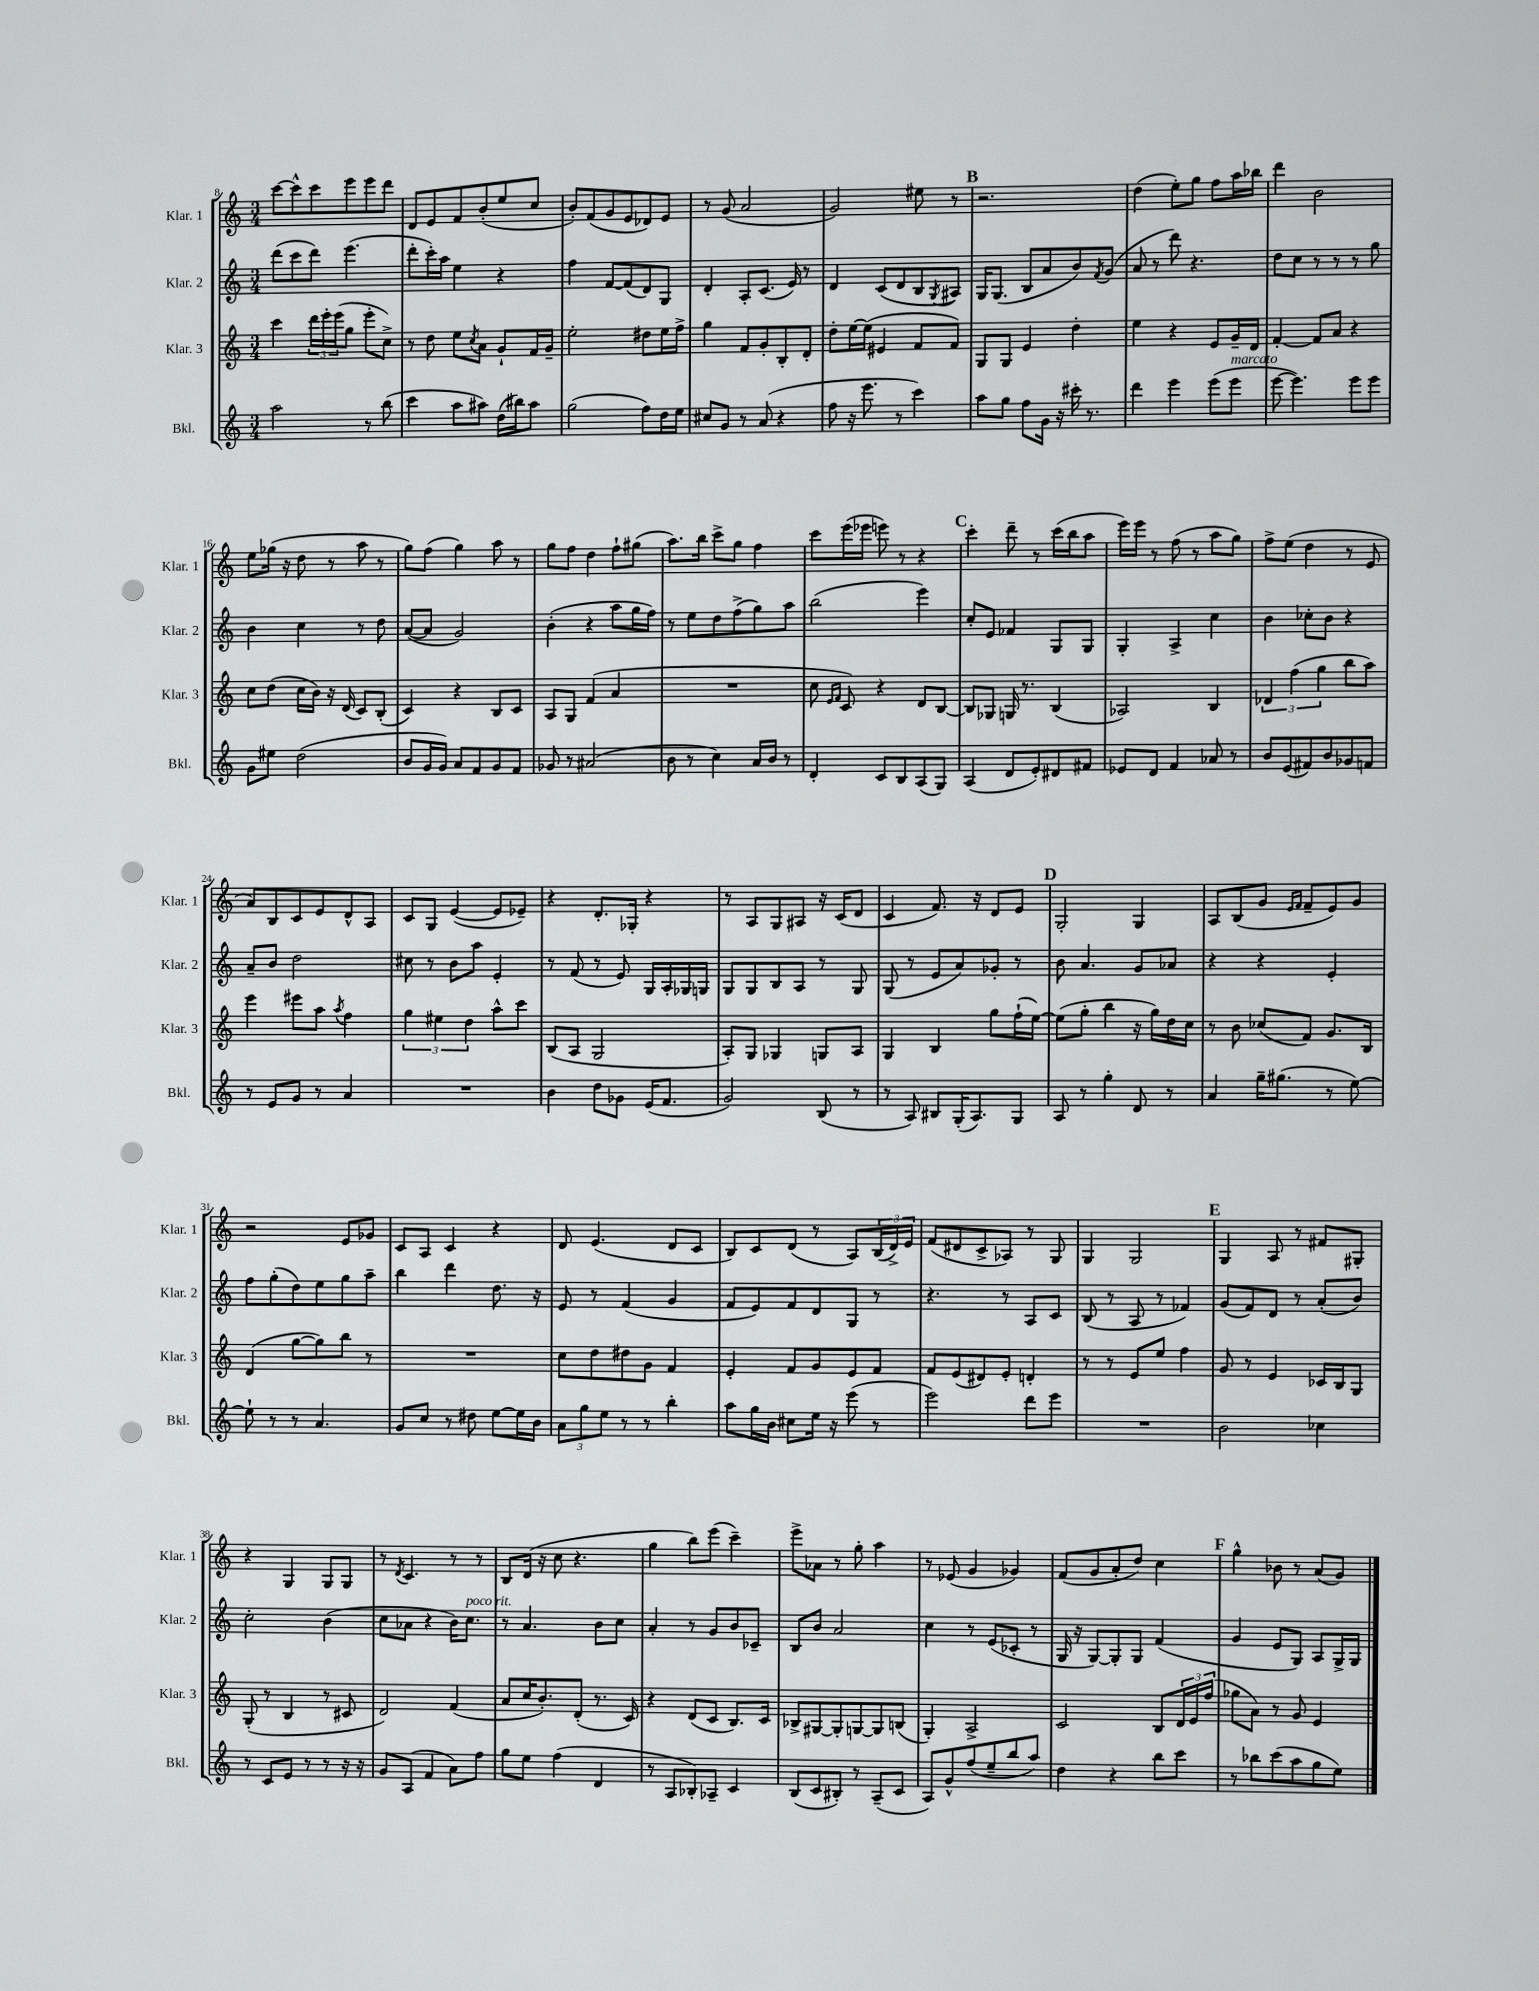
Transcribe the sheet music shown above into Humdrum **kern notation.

**kern	**kern	**kern	**kern
*staff4	*staff3	*staff2	*staff1
*clefG2	*clefG2	*clefG2	*clefG2
*k[]	*k[]	*k[]	*k[]
*M3/4	*M3/4	*M3/4	*M3/4
2aa\	4ccc\	(8ddd\L	[8ccc\L
.	.	8ccc\	8ccc^^\]
.	24ddd\LL	8ddd\J)	8ccc\
.	24eee'\	.	.
.	(24eee\J	.	.
.	8gg\J	(4.eee\	8eee\
8r	8eee'\L	.	8eee\
(8bb\	8cc^\J)	.	8ddd\J
=	=	=	=
4ccc\	8r	8ddd'\L	8d/L
.	8dd\	16ccc'\L)	8e/
.	.	16aa\JJ	.
8aa\L	8ee\L	4ee\	8f/
.	8qcc/	.	.
8aa#\J)	8a\J	.	(8b'/
(16dd\LL	8g`/L	4r	8ee/
16bb#\J)	.	.	.
8aa#\J	16f/L	.	8cc/J
.	16g~/JJ	.	.
=	=	=	=
(2gg\	2ee'\	4ff\	8b'/L)
.	.	.	(8f/
.	.	[8f/L	8g/
.	.	(8f/]	8e/
8ff\L)	8dd#\L	8d/)	8d-/)
16dd\L	16ee\L	8G/J	8e/J
16ee\JJ	16ff^\JJ	.	.
=	=	=	=
8cc#/L	4gg\	4d'/	8r
8g/J	.	.	(8g/
8r	8f/L	8A'/L	2a/
(8a/	8g'/	(8.c/J	.
4r	8B'/	.	.
.	.	16e/)	.
.	8d'/J	8r	.
=	=	=	=
8ff\	8dd'\L	4d/	2g/)
16r	[16ee\L	.	.
8.eee\	(16ee\]JJ	.	.
.	4e#/	(8c/L	.
8r	.	8d/	.
4ccc\)	8f/L	8B/	8ee#\
.	.	8qG/	.
.	8f/J)	8A#/J)	8r
=	=	=	=
8aa\L	8G/L	16G/LK	2.r
.	.	(8.G/J	.
8gg\J	8G/J	.	.
8ff\L	4e/	8B/L	.
16g\Jk	.	8a/	.
16r	.	.	.
16ccc#'\	4dd'\	8b/)	.
8.r	.	.	.
.	.	8qf/	.
.	.	(8g/J	.
=	=	=	=
4ddd\	4ee\	8a/	(4dd\
.	.	8r	.
4eee\	4r	8ddd\)	8ee'\L)
.	.	4.r	8gg\J
(8eee\L	8e/L	.	8ff\L
8eee\J	16g~/L	.	16aa\L
.	16d/JJ	.	16bb-\JJ
=	=	=	=
[8eee\	[4f'/	8dd\L	4ddd\
4.eee\])	.	8cc\J	.
.	8f/]L	8r	2b\
.	8a/J	8r	.
8eee\L	4r	8r	.
8eee\J	.	8gg\	.
=	=	=	=
8g\L	8cc\L	4b\	8ee\L
8ee#\J	(8dd\J	.	(16gg-\Jk
.	.	.	16r
(2dd\	16cc\LL	4cc\	8dd\
.	16b\JJ)	.	.
.	16r	.	8r
.	(16d/	.	.
.	8c/L)	8r	8aa\
.	(8B'/J	8dd\	8r
=	=	=	=
8b/L	4c/)	([8a/L	8gg\L)
16g/L	.	8a/]J	(8ff\J
16g/JJ)	.	.	.
8a/L	4r	2g/)	4gg\)
8f/	.	.	.
8g/	8B/L	.	8aa\
8f/J	8c/J	.	8r
=	=	=	=
8g-/	8A/L	(4b'\	8gg\L
8r	8G/J	.	8ff\J
(2a#/	(4f/	4r	4dd\
.	4a/	8aa\L	8ff`\L
.	.	16gg\L	(8gg#\J
.	.	16ff\JJ)	.
=	=	=	=
8b\	2.r	8r	8.aa\L)
8r	.	8ee\L	.
.	.	.	16bb\Jk
4cc\)	.	8dd\	8ccc^\L
.	.	(8ff^\	8gg\J
16a/LL	.	8gg\)	4ff\
16b/JJ	.	.	.
8r	.	8aa\J	.
=	=	=	=
4d'/	8cc\	(2bb\	8ccc\L
.	16qqe/LL	.	.
.	16qqf/JJ	.	.
.	8c/)	.	(16eee\L
.	.	.	16eee-\JJ
8c/L	4r	.	8eee\)
8B/	.	.	8r
(8A/	8d/L	4eee\)	4r
8G/J)	[8B/J	.	.
=	=	=	=
(4A/	8B/]L	8cc'/L	4ccc'\
.	8G-/J	8e/J	.
8d/L	16G/	4f-/	8ddd~\
.	8.r	.	.
8e'/)	.	.	8r
8d#/	(4B/	8G/L	(16ccc\LL
.	.	.	16bb\J
8f#/J	.	8G/J	8aa\J
=	=	=	=
8e-/L	2A-/)	4G'/	16eee\LL)
.	.	.	16eee\JJ
8d/J	.	.	8r
4f/	.	4A^/	(8ff\
.	.	.	8r
8a-/	4B/	4cc\	8aa\L
8r	.	.	8gg\J)
=	=	=	=
8b/L	6d-/	4b\	8ff^\L
(8e/	.	.	(8ee\J
.	(6ff\	.	.
8f#/)	.	8cc-'\L	4dd\
.	6gg\	.	.
8b/	.	8b\J	.
8g-/	8bb\L	4r	8r
8f/J	8aa\J)	.	8e/
=	=	=	=
8r	4eee\	8a~/L	8a/L)
8e/L	.	8b/J	8B/
8g/J	8eee#\L	2dd\	8c/
8r	8aa\J	.	8e/
.	8qaa/	.	.
4a/	4ff\	.	8d^^/
.	.	.	8A/J
=	=	=	=
2.r	6gg\	8cc#\	8c/L
.	.	8r	8G/J
.	6ee#\	.	.
.	.	8b\L	([4e/
.	6dd\	.	.
.	.	8aa\J	.
.	8aa^^\L	4e'/	8e/]L
.	8ccc\J	.	8e-~/J)
=	=	=	=
4b\	(8B/L	8r	4r
.	8A/J	(8f/	.
8dd\L	2G/	8r	8.d'/L
8g-\J	.	8e/)	.
.	.	.	16G-'/Jk
(16e/LK	.	16G/LL	4r
8.f/J	.	16A'/	.
.	.	16G-/	.
.	.	16G/JJ	.
=	=	=	=
2g/)	8A'/L)	8G/L	8r
.	8G/J	8G/	8A/L
.	4G-/	8B/	8G/
.	.	8A/J	8A#/J
(8B/	8G/L	8r	16r
.	.	.	(16c/LK
8r	8A/J	8G/	8d/J
=	=	=	=
8r	4G/	(8G/	4c/
8A/)	.	8r	.
8B#/L	4B/	8e/L	8.f/)
(16G'/K	.	8a/)	.
8.A/)	.	.	16r
.	8gg\L	8g-'/J	8d/L
8G/J	(16ff`\L	8r	8e/J
.	[16ee\JJ)	.	.
=	=	=	=
8A/	(8ee\]L	8b\	2G'/
8r	8gg'\J	4.a/	.
4gg'\	4bb\	.	.
8d/	16r	8g/L	4G/
.	16gg\LL)	.	.
8r	16dd\	8a-/J	.
.	16cc\JJ	.	.
=	=	=	=
4a/	8r	4r	8A/L
.	8b\	.	(8B/
16gg~\LK	(8cc-/L	4r	8g/J
(8.gg#\J	.	.	.
.	.	.	16qqe/LL
.	.	.	16qqf/JJ
.	8f/J)	.	8f~/L
8r	8.g/L	4e'/	8e/)
[8ee\)	.	.	8g/J
.	16B/Jk	.	.
=	=	=	=
8ee`\]	(4d/	8ff\L	2r
8r	.	(8gg'\	.
8r	[8gg\L	8dd\)	.
4.a/	8gg\])	8ee\	.
.	8bb\J	8gg\	8e/L
.	8r	8aa~\J	8g-/J
=	=	=	=
8g/L	2.r	4bb\	8c/L
8cc/J	.	.	8A/J
8r	.	4ddd\	4c/
8dd#\	.	.	.
[8ee\L	.	8.dd\	4r
16ee\]L	.	.	.
16b\JJ	.	16r	.
=	=	=	=
12a\L	8cc\L	8e/	8d/
12gg\	.	.	.
.	8dd\	8r	(4.e/
12ee\J	.	.	.
8r	8dd#\	(4f/	.
8r	8g\J	.	.
4bb'\	4f/	4g/	8d/L
.	.	.	8c/J
=	=	=	=
8aa\L	4e'/	8f/L	8B/L)
16gg\L	.	8e/)	8c/
16b\JJ	.	.	.
8cc#\L	8f/L	8f/	(8d/J
16ee\Jk	8g/	8d/	8r
16r	.	.	.
(8eee\	8e/	8G/J	8A/L)
8r	8f/J	8r	(24B/L
.	.	.	24d^/)
.	.	.	24e/JJ
=	=	=	=
2eee\)	8f/L	4.r	(8f/L
.	(8e/	.	8d#/
.	8d#/)	.	8c^/
.	8e'/J	8r	8A-/J)
8ddd\L	4d'/	8A/L	8r
8eee\J	.	8c/J	8G/
=	=	=	=
2.r	8r	(8B/	4G/
.	8r	8r	.
.	8e/L	8A/	2G/
.	8ee/J	8r	.
.	4ff\	4f-/)	.
=	=	=	=
2b\	8g/	(8g/L	4G/
.	8r	8f/)	.
.	4e/	8d/J	8A/
.	.	8r	8r
4cc-\	16c-/LL	(8a'/L	8f#/L
.	16B/J	.	.
.	8G/J	8b/J)	8G#'/J
=	=	=	=
8r	(8G'/	2cc'\	4r
8c/L	8r	.	.
8e/J	4B/	.	4G/
8r	.	.	.
8r	8r	(4b\	8G/L
16r	8c#/	.	8G/J
16r	.	.	.
=	=	=	=
8g/L	2d/)	8cc\L	8r
.	.	.	8qd/
(8A/J	.	8a-\J	4.c/
4f/	.	4r	.
8a\L)	(4f/	16b\LK)	8r
.	.	8.cc\J	.
8ff\J	.	.	8r
=	=	=	=
8gg\L	8a/L	8r	8B/L
8ee\J	16cc/K	4.a/	(16d/Jk
.	8.b'/)	.	16r
(4ff\	.	.	8cc\
.	(8d'/J	.	4.r
4d/	8.r	8b\L	.
.	.	8cc\J	.
.	16c/)	.	.
=	=	=	=
8r	4r	4a'/	4gg\
8A/L	.	.	.
8B-'/)	(8d/L	8r	8bb\L)
8A-~/J	8c/J	8g/L	(8eee\J
4c/	8.B/L)	8b/	4ccc~\)
.	.	8c-~/J	.
.	16c/Jk	.	.
=	=	=	=
(8B/L	8B-^/L	8B/L	8eee^\L
8c/	[8G#/	8b/J	8a-\J
8B#'/J)	8G#'/]	2a/	8r
8r	[8G/	.	8gg'\
(8A~/L	8G/]	.	4aa\
8c/J	(8B/J	.	.
=	=	=	=
8A/L)	4G'/)	4cc\	8r
8g^^/	.	.	(8e-/
(8ff/	2A^/	8r	4g/
8ee~/	.	(8e/L	.
8bb/	.	8c-'/J	4g-/)
8aa/J)	.	8r	.
=	=	=	=
4dd\	2c/	16G/	(8f/L
.	.	16r	.
.	.	[8G/L)	8g/
4r	.	8G'/]	8a'/
.	.	8G/J	8dd/J)
8bb\L	8B/L	(4f/	4cc\
8ccc\J	24d/L	.	.
.	24e/	.	.
.	(24ff/JJ	.	.
=	=	=	=
8r	8gg-\L	4g/	4gg^^\
8bb-\L	8a\J)	.	.
(8ccc\	8r	8e/L	8b-\
8aa\	8g/	8G/J)	8r
8gg\	4e/	8A/L	(8a/L
8ee\J)	.	16G^/L	8g/J)
.	.	16G/JJ	.
==	==	==	==
*-	*-	*-	*-
